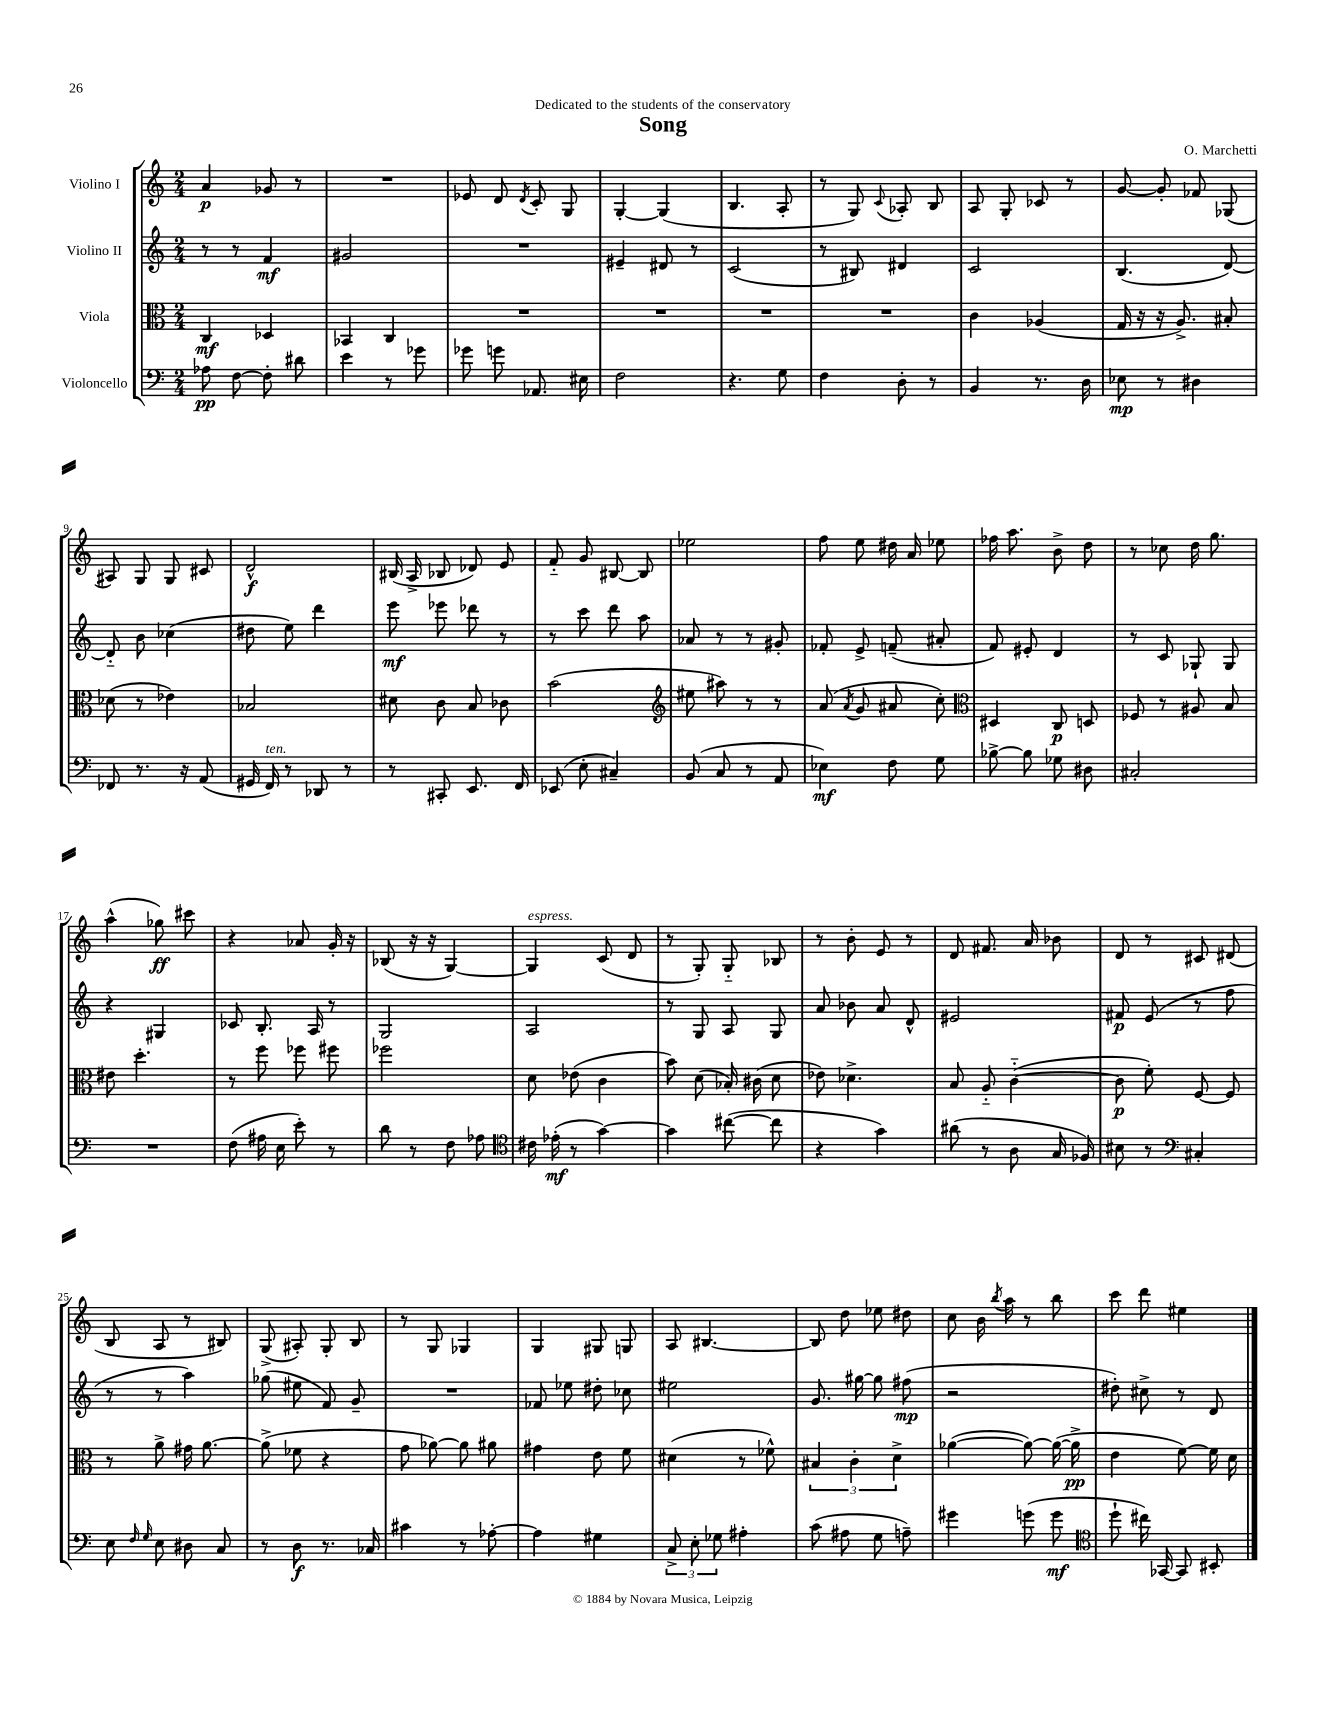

**kern	**kern	**kern	**kern
*staff4	*staff3	*staff2	*staff1
*clefF4	*clefC3	*clefG2	*clefG2
*k[]	*k[]	*k[]	*k[]
*M2/4	*M2/4	*M2/4	*M2/4
8A-	4C	8r	4a
[8F	.	8r	.
8F']	4D-	4f	8g-
8d#	.	.	8r
=	=	=	=
4e	4BB-	2g#	2r
8r	4C	.	.
8g-	.	.	.
=	=	=	=
8g-	2r	2r	8e-
8g	.	.	8d
.	.	.	8qd
8.AA-	.	.	8c'
.	.	.	8G
16E#	.	.	.
=	=	=	=
2F	2r	4e#~	[4G'
.	.	8d#	(4G]
.	.	8r	.
=	=	=	=
4.r	2r	(2c	4.B
8G	.	.	8A'
=	=	=	=
4F	2r	8r	8r
.	.	8B#)	8G)
.	.	.	8qqc
8D'	.	4d#	8A-'
8r	.	.	8B
=	=	=	=
4BB	4c	2c	8A
.	.	.	8G'
8.r	(4A-	.	8c-
.	.	.	8r
16D	.	.	.
=	=	=	=
8E-	16G	(4.B	[8g
.	16r	.	.
8r	16r	.	8g']
.	8.A^)	.	.
4D#	.	.	8f-
.	8B#'	[8d)	(8G-
=	=	=	=
8FF-	(8d-	8d'~]	8A#)
8.r	8r	8b	8G
.	4e-)	(4cc-	8G
16r	.	.	.
(8AA	.	.	8c#
=	=	=	=
16GG#	2B-	8dd#	2d^^
16FF)	.	.	.
8r	.	8ee)	.
8DD-	.	4ddd	.
8r	.	.	.
=	=	=	=
8r	8d#	8eee	(16B#
.	.	.	16A^
8CC#'	8c	8eee-	8B-
8.EE	8B	8ddd-	8d-)
.	8c-	8r	8e
16FF	.	.	.
=	=	=	=
(8EE-	(2b	8r	8f'~
8E'	.	8ccc	8g
4C#~)	.	8ddd	[8B#
.	.	8aa	8B#]
=	=	=	=
*	*clefG2	*	*
(8BB	8ee#	8a-	2ee-
8C	8aa#)	8r	.
8r	8r	8r	.
8AA	8r	8g#'	.
=	=	=	=
4E-)	(8a	8f-'	8ff
.	8qa	.	.
.	8g	8e^	8ee
8F	8a#	(8f~	16dd#
.	.	.	16a
8G	8cc')	8a#'	8ee-
=	=	=	=
*	*clefC3	*	*
[8B-^	4D#	8f)	16ff-
.	.	.	8.aa
8B-]	.	8e#'	.
8G-	8C	4d	8b^
8D#	8D	.	8dd
=	=	=	=
2C#'	8F-	8r	8r
.	8r	8c	8cc-
.	8A#	8G-`	16dd
.	.	.	8.gg
.	8B	8G-	.
=	=	=	=
2r	8e#	4r	(4aa^^
.	4.dd'	.	.
.	.	4G#	8gg-)
.	.	.	8ccc#
=	=	=	=
(8F	8r	8c-	4r
16A#	8ff	8.B'	.
16E	.	.	.
8e')	8ff-	.	8a-
.	.	16A	.
8r	8ff#	8r	16g'
.	.	.	16r
=	=	=	=
8d	2ff-	2G	(8B-
8r	.	.	16r
.	.	.	16r
8F	.	.	[4G)
8A-	.	.	.
=	=	=	=
*clefC4	*	*	*
16c#	8d	2A	4G]
(16e-'	.	.	.
8r	(8e-	.	.
[4g)	4c	.	(8c
.	.	.	8d
=	=	=	=
4g]	8b)	8r	8r
.	(8d	8G	8G')
([8cc#	16B-')	8A	8G'~
.	(16c#	.	.
8cc#]	8d	8G	8B-
=	=	=	=
4r	8e-)	8a	8r
.	4.d-^	8b-	8b'
4g)	.	8a	8e
.	.	8d^^	8r
=	=	=	=
(8a#	8B	2e#	8d
8r	8A'~	.	8.f#
8A	([4c'~	.	.
.	.	.	16a
16G	.	.	8b-
16F-)	.	.	.
=	=	=	=
8B#	8c]	8f#	8d
8r	8f')	(8e	8r
*clefF4	*	*	*
4C#'	[8F	8r	8c#
.	8F]	8ff	(8d#
=	=	=	=
8E	8r	8r	8B
16qqF	.	.	.
16qqG	.	.	.
8E	8a^	8r	8A
8D#	16g#	4aa)	8r
.	[8.a	.	.
8C	.	.	8B#)
=	=	=	=
8r	(8a^]	(8gg-	(8G^
8D	8f-	8ee#	8A#')
8.r	4r	8f)	8G'
.	.	8g~	8B
16C-	.	.	.
=	=	=	=
4c#	8g	2r	8r
.	[8a-)	.	8G
8r	8a-]	.	4G-
[8A-'	8a#	.	.
=	=	=	=
4A-]	4g#	8f-	4G
.	.	8ee-	.
4G#	8e	8dd#'	8G#
.	8f	8cc-	8G
=	=	=	=
12C^	(4d#	2ee#	8A
12E'	.	.	.
.	.	.	[4.B#
12G-	.	.	.
4A#'	8r	.	.
.	8f-^^)	.	.
=	=	=	=
(8c	6B#	8.g	8B#]
8A#	.	.	8dd
.	6c'	.	.
.	.	[16gg#	.
8G	.	8gg#]	8ee-
.	6d^	.	.
8A~)	.	(8ff#	8dd#
=	=	=	=
4g#	([4a-	2r	8cc
.	.	.	16b
.	.	.	8qbb
.	.	.	16aa
(8g	8a-_)	.	8r
8g	(16a-_	.	8bb
.	16a-^]	.	.
=	=	=	=
*clefC4	*	*	*
8dd`	4e	8dd#')	8ccc
16cc#)	.	8cc#^	8ddd
[16GG-	.	.	.
8GG-]	[8f)	8r	4ee#
8BB#'	16f]	8d	.
.	16d	.	.
==	==	==	==
*-	*-	*-	*-
